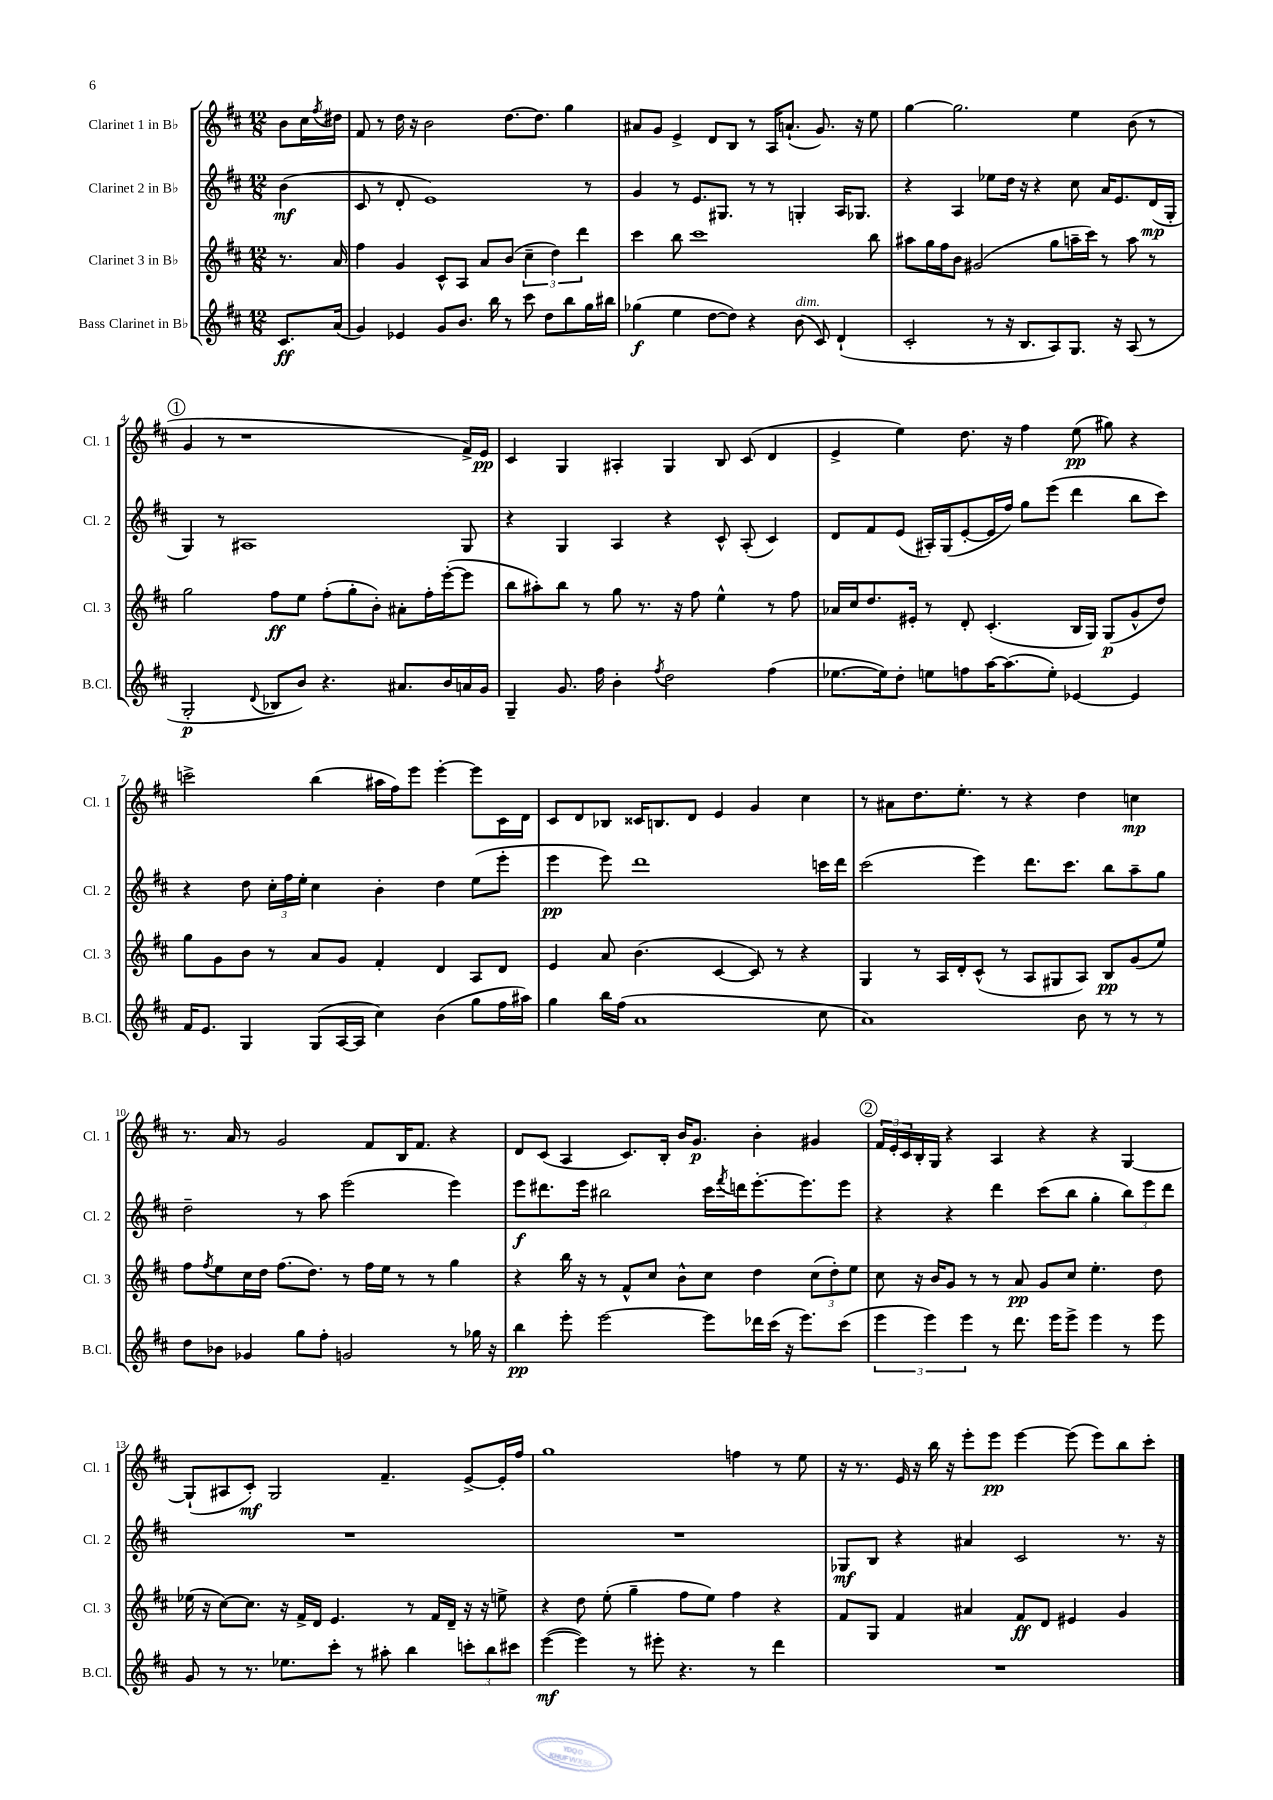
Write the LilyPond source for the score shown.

<<
\new StaffGroup <<
\new Staff = "s0" \with { instrumentName = "Clarinet 1 in Bb" shortInstrumentName = "Cl. 1" } {
    \clef treble \key d \major \numericTimeSignature \time 12/8 \partial 4
    b'8 cis''16 \acciaccatura { fis''8 } dis''16 |
    fis'8 r8 d''16 r16 b'2 d''8.~ d''8. g''4 |
    ais'8 g'8 e'4-> d'8 b8 r8 a16 a'8.-!( g'8.) r16 e''8 |
    g''4~ g''2. e''4 b'8( r8 |
    \mark \markup { \circle "1" } g'4 r8 r1 fis'16->) e'16\pp |
    cis'4 g4 ais4-. g4 b8 cis'8( d'4 |
    e'4-> e''4) d''8. r16 fis''4 e''8\pp( gis''8) r4 |
    c'''2-> b''4( ais''16 fis''16) e'''8 e'''4~-. e'''8 cis'16 d'16 |
    cis'8 d'8 bes8 cisis'16 b8. d'8 e'4 g'4 cis''4 |
    r8 ais'8 d''8. e''8.-. r8 r4 d''4 c''4\mp |
    r8. a'16 r8 g'2 fis'8 b16 fis'8. r4 |
    d'8 cis'8( a4 cis'8.) b16-. b'16 g'8.\p b'4-. gis'4 |
    \mark \markup { \circle "2" } \tuplet 3/2 { fis'16 e'16-. cis'16 } b16-. g16 r4 a4 r4 r4 g4~ |
    g8-!( ais8 cis'8-.\mf) g2 fis'4.-- e'8~-> e'16-. fis''16 |
    g''1 f''4 r8 e''8 |
    r16 r8. e'16 r16 b''16 r16 e'''8-. e'''8\pp e'''4~ e'''8( e'''8) b''8 cis'''8-. \bar "|." |
}
\new Staff = "s1" \with { instrumentName = "Clarinet 2 in Bb" shortInstrumentName = "Cl. 2" } {
    \clef treble \key d \major \numericTimeSignature \time 12/8 \partial 4
    b'4\mf( |
    cis'8 r8 d'8-. e'1) r8 |
    g'4 r8 e'8. gis8. r8 r8 g4-. a16 ges8. |
    r4 a4 ees''8 d''16 r16 r4 cis''8 a'16 e'8. d'16\mp( g16-. |
    \mark \markup { \circle "1" } g4) r8 ais1 g8 |
    r4 g4 a4 r4 cis'8-^ a8-.( cis'4) |
    d'8 fis'8 e'8( ais16-.) g16( e'8~-. e'16 fis''16) g''8 e'''8( d'''4 b''8 cis'''8) |
    r4 d''8 \tuplet 3/2 { cis''16-. fis''16 e''16-. } cis''4 b'4-. d''4 e''8( e'''8-. |
    e'''4\pp e'''8) d'''1 c'''16 d'''16 |
    cis'''2( e'''4) d'''8. cis'''8. b''8 a''8-- g''8 |
    d''2-- r8 a''8 e'''2( e'''4) |
    e'''8\f dis'''8. e'''16 bis''2 cis'''16 \acciaccatura { fis'''8 } d'''16 e'''8.~-. e'''8. e'''8 |
    \mark \markup { \circle "2" } r4 r4 d'''4 cis'''8( b''8 g''4-. \tuplet 3/2 { b''8) e'''8 d'''8 } |
    R1. |
    R1. |
    ges8\mf b8 r4 ais'4 cis'2 r8. r16 \bar "|." |
}
\new Staff = "s2" \with { instrumentName = "Clarinet 3 in Bb" shortInstrumentName = "Cl. 3" } {
    \clef treble \key d \major \numericTimeSignature \time 12/8 \partial 4
    r8. a'16 |
    fis''4 g'4 cis'8-^ a8 a'8 b'8( \tuplet 3/2 { cis''4-- d''4) d'''4 } |
    cis'''4 b''8 cis'''1 b''8 |
    ais''8 g''16 fis''16 b'8 gis'2( g''8 a''16-- cis'''16) r8 a''8 r8 |
    \mark \markup { \circle "1" } g''2 fis''8\ff e''8 fis''8-.( g''8-. b'8-.) ais'8-. fis''16-. e'''16~-.( e'''8 |
    b''8 ais''8-.) b''8 r8 g''8 r8. r16 fis''8 e''4-^ r8 fis''8 |
    aes'16 cis''16 d''8. eis'16-. r8 d'8-. cis'4.-.( b16 g16) g8\p( g'8-^ d''8) |
    g''8 g'8 b'8 r8 a'8 g'8 fis'4-. d'4 a8 d'8 |
    e'4 a'8 b'4.( cis'4~ cis'8) r8 r4 |
    g4 r8 a16 d'16-. cis'8-^( r8 a8 gis8 a8) b8\pp g'8( e''8) |
    fis''8 \acciaccatura { fis''8 } e''8 cis''16 d''16 fis''8.( d''8.) r8 fis''16 e''16 r8 r8 g''4 |
    r4 b''16 r16 r8 fis'8-^ cis''8 b'8-^ cis''8 d''4 \tuplet 3/2 { cis''8( d''8-.) e''8 } |
    \mark \markup { \circle "2" } cis''8 r16 b'16 g'8 r8 r8 a'8\pp g'8 cis''8 e''4.-. d''8 |
    ees''16( r16 cis''8~) cis''8. r16 fis'16-> d'16 e'4. r8 fis'16 d'16-- r16 r16 e''8-> |
    r4 d''8 e''8-.( g''4-- fis''8 e''8) fis''4 r4 |
    fis'8 g8 fis'4 ais'4 fis'8\ff d'8 eis'4 g'4 \bar "|." |
}
\new Staff = "s3" \with { instrumentName = "Bass Clarinet in Bb" shortInstrumentName = "B.Cl." } {
    \clef treble \key d \major \numericTimeSignature \time 12/8 \partial 4
    cis'8.\ff a'16( |
    g'4) ees'4 g'8 b'8. b''16 r8 cis'''8 d''8 b''8 g''16 bis''16 |
    ges''4\f( e''4 d''8~ d''8) r4 b'8^\markup { \italic "dim." }( cis'8) d'4-!( |
    cis'2-. r8 r16 b8. a8) g8. r16 a8( r8 |
    \mark \markup { \circle "1" } g2-.\p \appoggiatura { d'8 } bes8 b'8) r4. ais'8. b'16 a'16 g'16 |
    g4-- g'8. fis''16 b'4-. \acciaccatura { fis''8 } d''2 fis''4( |
    ees''8.~ ees''16) d''8-. e''8 f''8 a''16~ a''8.( e''8-.) ees'4~ ees'4 |
    fis'16 e'8. g4 g8( a16~ a16 cis''4) b'4( g''8 fis''16 ais''16) |
    g''4 b''16 fis''16( a'1 cis''8 |
    a'1) b'8 r8 r8 r8 |
    d''8 bes'8 ges'4 g''8 fis''8-. g'2 r8 ges''16 r16 |
    b''4\pp e'''8-. e'''2~ e'''8 des'''16 cis'''16( r16 e'''8.) cis'''8( |
    \mark \markup { \circle "2" } \tuplet 3/2 { e'''4 e'''4) e'''4 } r8 d'''8. e'''16 e'''8-> e'''4 r8 e'''8 |
    g'8 r8 r8. ees''8. cis'''8-. r8 ais''8-. b''4 \tuplet 3/2 { c'''8-. b''8 cis'''8 } |
    e'''4~\mf( e'''4) r8 eis'''8-. r4. r8 d'''4 |
    R1. \bar "|." |
}
>>
>>
